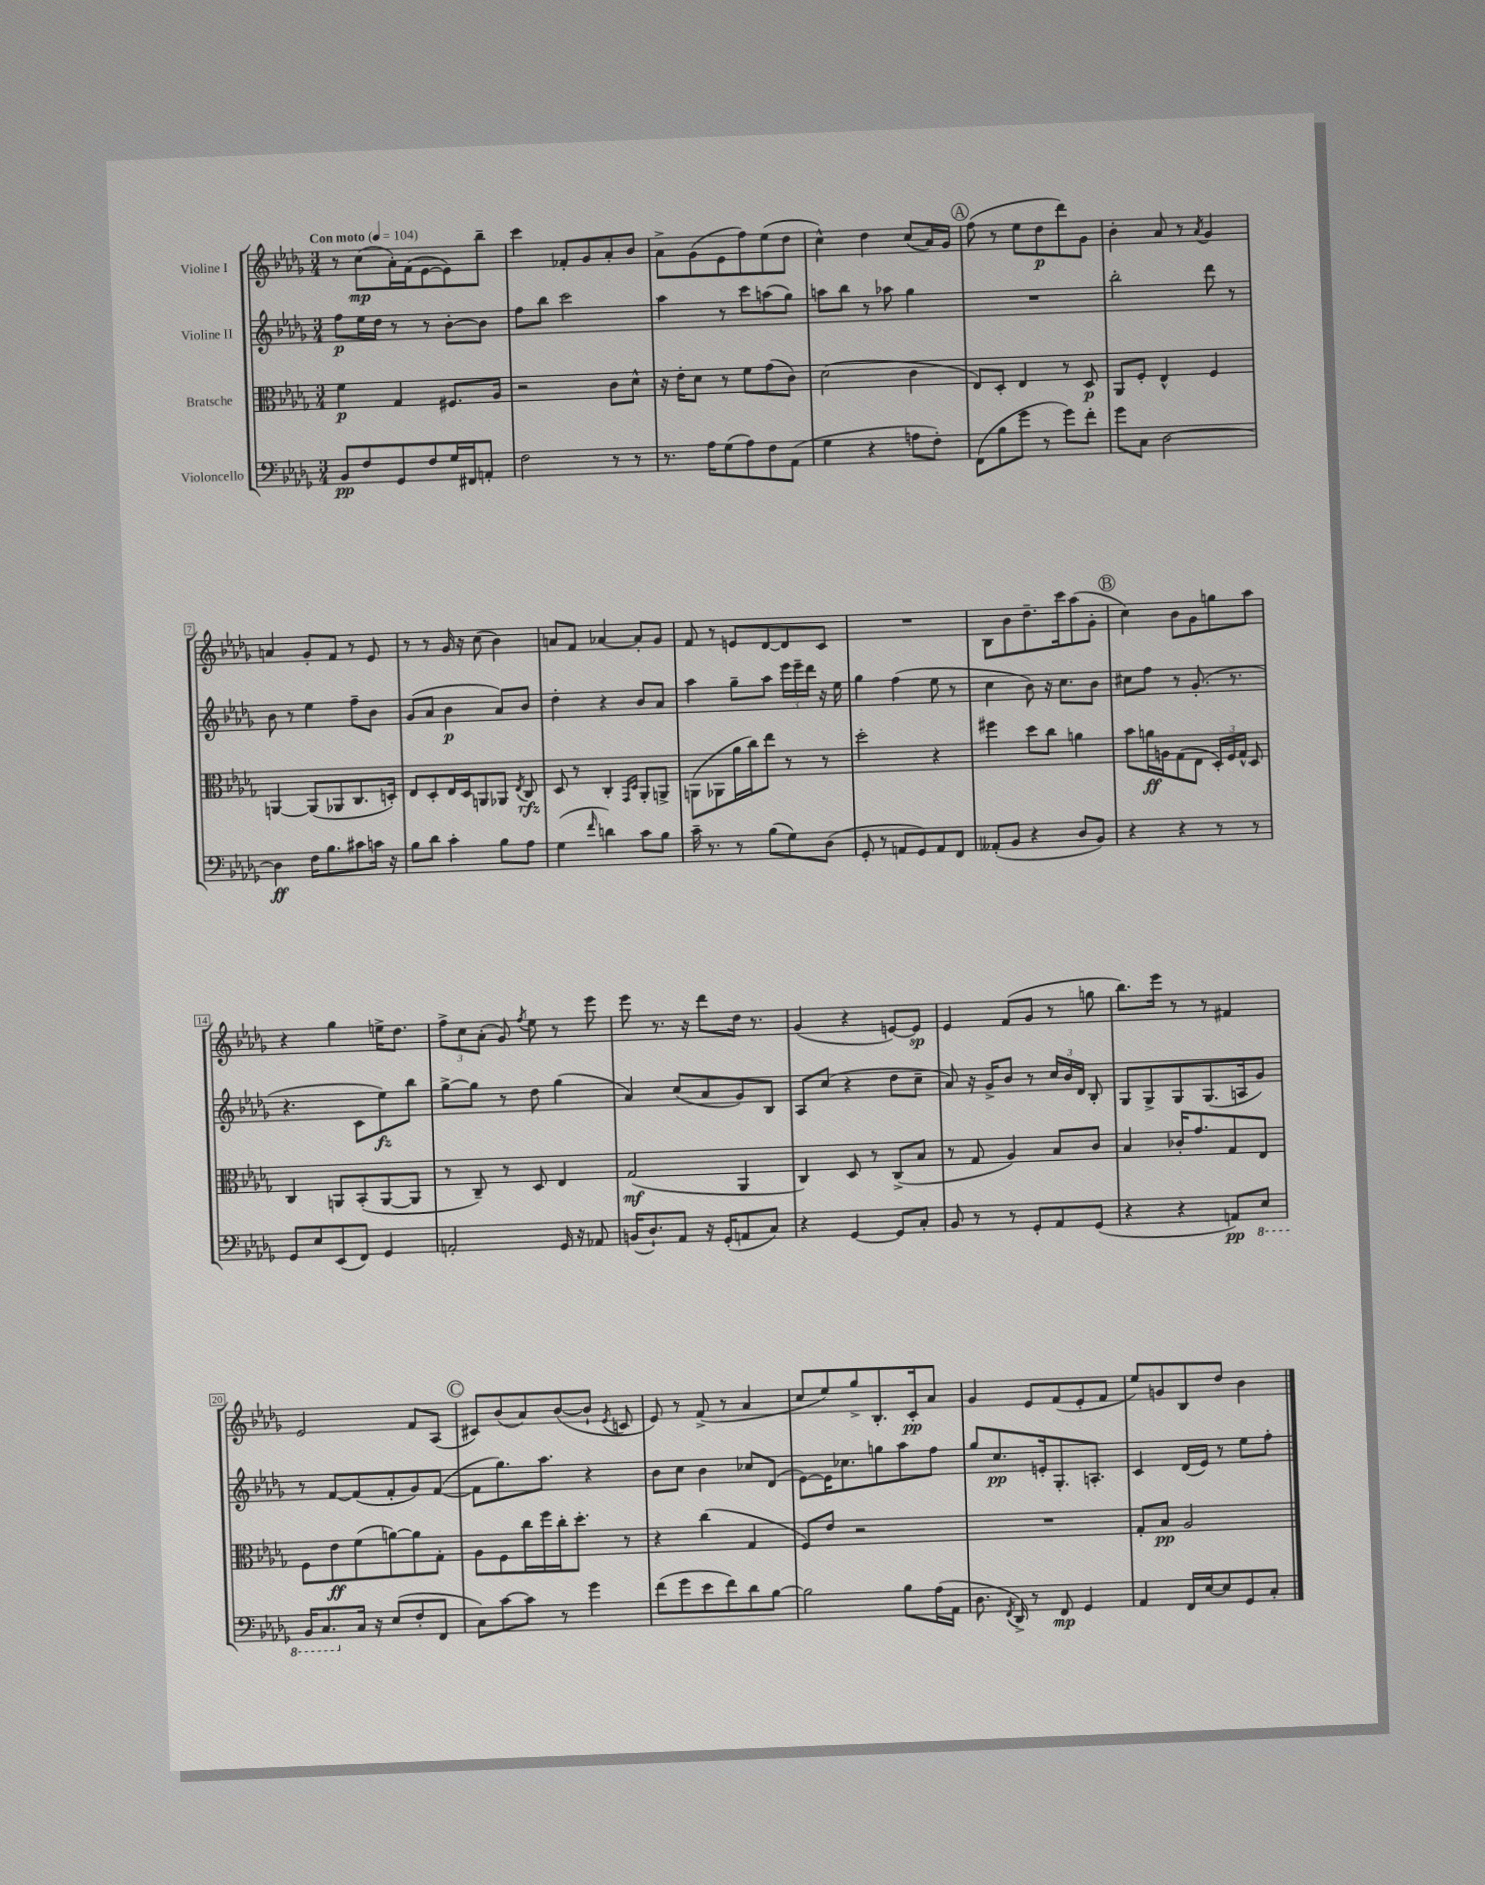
<<
\new StaffGroup <<
\new Staff = "s0" \with { instrumentName = "Violine I" } {
    \clef treble \key des \major \numericTimeSignature \time 3/4 \tempo "Con moto" 4 = 104
    \autoBeamOff r8 c''8[\mp( aes'16-.) f'16( ees'8~ ees'8) bes''8]-- |
    c'''4 fes'8[-. ges'8 aes'8-. bes'8] |
    aes'8[-> ges'8( ees'8 f''8) ees''8( des''8] |
    c''4-^) des''4 c''8[( aes'16) ges'16] |
    \mark \markup { \circle "A" } f''8( r8 ees''8[ des''8\p des'''8) ges'8] |
    bes'4-. aes'8 r8 \acciaccatura { aes'8 } ges'4 |
    a'4 ges'8[-. f'8] r8 ees'8 |
    r8 r8 ges'16 r16 c''8( bes'4) |
    a'8[ f'8] aes'4~ aes'8[-. ges'8] |
    f'8 r8 e'8[ des'8~ des'8 c'8] |
    R2. |
    bes8[ bes'8 des''8.-- c'''16 aes''8( ges'8]-. |
    \mark \markup { \circle "B" } c''4) bes'8[ ges'8 g''8 aes''8] |
    r4 ges''4 e''16[-> des''8.] |
    \tuplet 3/2 { f''8[-> c''8 aes'8]-.( } ges'8) \acciaccatura { f''8 } ees''8 r8 ees'''8 |
    ees'''8 r8. r16 des'''8[ des''16] r8. |
    ges'4( r4 e'8[~) e'8]\sp |
    ees'4 f'8[( ges'8] r8 g''8 |
    bes''8.[) ees'''16] r8 r8 fis'4 |
    ees'2 f'8[ aes8]( |
    \mark \markup { \circle "C" } cis'8[) bes'8( aes'8) bes'8~( bes'8]-! \acciaccatura { ees'8 } c'8 |
    ees'8) r8 f'8->( r8 aes'4 |
    c''8[ ees''8) ges''8-> bes8.-. c'16-.\pp aes'8] |
    ges'4 ees'8[ f'8( ees'8-. f'8] |
    ees''8[) g'8 bes8 des''8] bes'4 \bar "|." |
}
\new Staff = "s1" \with { instrumentName = "Violine II" } {
    \clef treble \key des \major \numericTimeSignature \time 3/4
    \autoBeamOff f''8[\p ees''16 des''16] r8 r8 bes'8[~-. bes'8] |
    f''8[ bes''8] c'''2 |
    aes''4 r8 c'''8[ a''8( ges''8]) |
    a''8[ bes''8] r8 aes''8 ges''4 |
    \mark \markup { \circle "A" } R2. |
    bes''2-. des'''8 r8 |
    bes'8 r8 ees''4 f''8[-- bes'8] |
    ges'8[( aes'8] bes'4\p aes'8[) bes'8] |
    des''4-. r4 bes'8[ aes'8] |
    aes''4 ges''8[-- aes''8] \tuplet 3/2 { ees'''16[ ees'''16-- des'''16] } r16 ees''16 |
    ges''4 f''4( ees''8 r8 |
    c''4 bes'8) r16 c''8.[ bes'8] |
    \mark \markup { \circle "B" } cis''8[ f''8] r8 ges'8.-.( r8. |
    r4. c'8[ ees''8\fz) bes''8] |
    ges''8[~-> ges''8] r8 des''8 ges''4( |
    aes'4) c''8[( aes'8 ges'8) bes8] |
    aes8[ c''8]( r4 des''8[ c''8]-- |
    aes'8) r16 ges'16[-> bes'8] r8 \tuplet 3/2 { c''16[ bes'16 des'16] } bes8-. |
    ges8[ ges8-> ges8 ges8.( a16 ges'8]) |
    r8 f'8[~ f'8( f'8-. ges'8) f'8]~( |
    \mark \markup { \circle "C" } f'8[ ges''8.) aes''8.] r4 |
    bes'8[ c''8] bes'4 ces''8[ des'8]( |
    ees'8[~) ees'16 ces''8. g''8 aes''8 f''8] |
    ges''8[ c''8.\pp e'16-. ges8.-. a8.]-. |
    c'4 des'16[( ees'16]) r8 ees''8[ f''8]-. \bar "|." |
}
\new Staff = "s2" \with { instrumentName = "Bratsche" } {
    \clef alto \key des \major \numericTimeSignature \time 3/4
    \autoBeamOff f'4\p ges4 fis8.[ aes16] |
    r2 c'8[ des'8]-^ |
    r16 ees'16[-. des'8] r8 f'8[ ges'8( c'8]) |
    des'2( c'4 |
    \mark \markup { \circle "A" } ees8[) des8]-. ees4 r8 des8\p |
    aes,8[ f8]-. ees4-^ f4 |
    a,4~ a,8[( aes,8 c8. d16]-.) |
    ees8[ des8-. ees16 des16 a,8 aes,8] \acciaccatura { ees8 } c8\rfz |
    des8 r8 c4-. \grace { ges,16[ des16] } aes,8[-. a,8]-> |
    a,8[( aes,8 aes'16 c''16) ees''8] r8 r8 |
    des''2-. r4 |
    fis''4 des''8[ c''8] a'4 |
    \mark \markup { \circle "B" } bes'8[ a'16\ff a16 ges8( ees8] \tuplet 3/2 { des16[-.) f16 ges16]-^ } des8 |
    c4 a,8[ bes,8-.( a,8~ a,8] |
    r8 c8--) r8 des8 ees4 |
    ges2\mf( aes,4 |
    c4) des8 r8 c8[->( bes8] |
    r8 ges8 aes4) bes8[ c'8] |
    bes4 ces'16[-. ges'8. ges8 ees8] |
    f8[ ees'8\ff f'8( a'8~) a'8 ges8]-. |
    \mark \markup { \circle "C" } aes8[ f8 c''16 f''16 c''16-. des''8.]-. r8 |
    r4 c''4( ges4 |
    f8[) ees'8] r2 |
    R2. |
    ges8[-. bes8]\pp aes2 \bar "|." |
}
\new Staff = "s3" \with { instrumentName = "Violoncello" } {
    \clef bass \key des \major \numericTimeSignature \time 3/4
    \autoBeamOff bes,8[\pp f8 ges,8 f8 ges16 fis,16 a,8]-. |
    f2 r8 r8 |
    r8. aes16[ ges8( aes8) f8 aes,8]( |
    ges4 r4 a8[ f8]-.) |
    \mark \markup { \circle "A" } f,8[( bes8 ges'8] r8 ges'8[) f'8]-. |
    ges'8[ c8] des2~ |
    des4\ff f16[ bes8. cis'8 c'16] r16 |
    bes8[ des'8] c'4-. bes8[ aes8] |
    ges4( \grace { f'16 } d'4) c'8[ bes8] |
    c'16-- r8. r8 bes8[( ges8) des8]( |
    ges,8-. r8 a,8[ ges,8) a,8 f,8] |
    aeses,8[-.( bes,8] r4 des8[ bes,8]) |
    \mark \markup { \circle "B" } r4 r4 r8 r8 |
    ges,8[ ees8 ees,8( f,8]) ges,4 |
    a,2-. ges,16 r16 aes,8 |
    b,16[( des8.-!) aes,8] r16 ges,16[-.( a,8 c8]) |
    r4 ges,4~ ges,8[ c8]-. |
    bes,8 r8 r8 ges,8[-. aes,8 ges,8]( |
    r4 r4 a,8[\pp) \ottava #-1 ees,8] |
    bes,,16[ c,8. \ottava #0 c16] r16 ees8[( f8-. f,8] |
    \mark \markup { \circle "C" } c8[) c'8~ c'8] r8 ges'4 |
    f'8[( ges'8 ees'8 f'8) des'8 bes8]~ |
    bes2 bes8[ aes16( aes,16] |
    des8. \acciaccatura { f,8 } des,16->) r8 f,8\mp ges,4 |
    aes,4 f,16[ ees16~ ees8 ges,8 c8]-. \bar "|." |
}
>>
>>
\layout { \context { \Score \override BarNumber.stencil = #(make-stencil-boxer 0.1 0.3 ly:text-interface::print) } }
